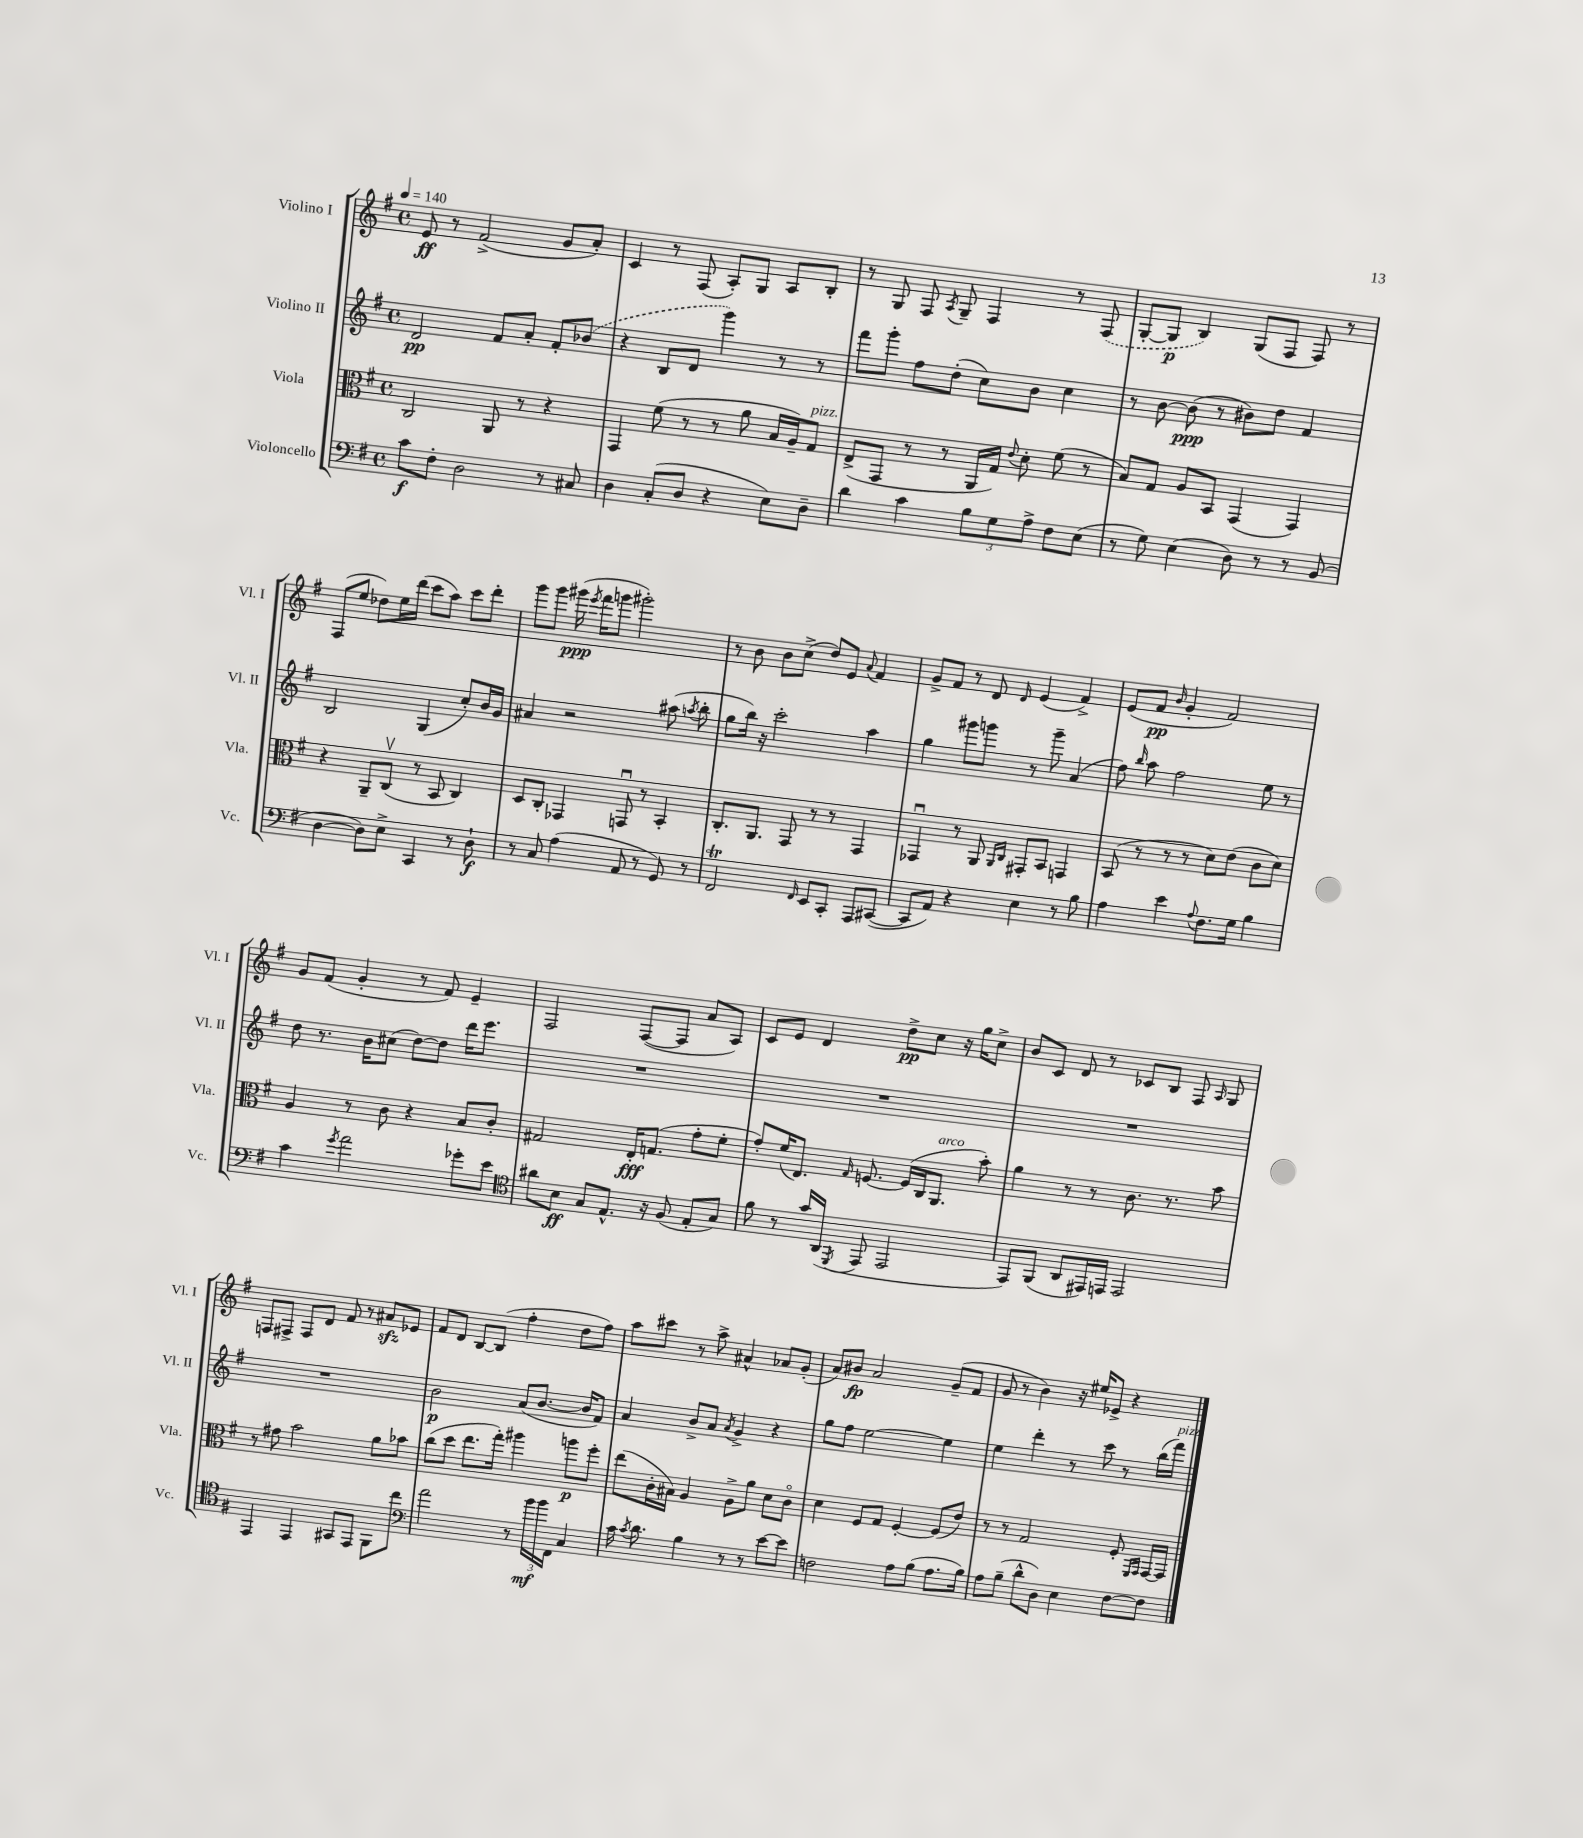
<<
\new StaffGroup <<
\new Staff = "s0" \with { instrumentName = "Violino I" shortInstrumentName = "Vl. I" } {
    \clef treble \key g \major \defaultTimeSignature \time 4/4 \tempo 4 = 140
    \autoBeamOff e'8\ff r8 fis'2->( g'8[ a'8]-.) |
    c'4 r8 fis8( a8[-.) g8] a8[ b8]-. |
    r8 g8 fis8 \acciaccatura { a8 } g8-- fis4 r8 \once \slurDashed fis8( |
    g8[~-. g8]\p b4) g8[( fis8] fis8) r8 |
    fis8[( e''8] des''8[) e''16 d'''16]( c'''8[ a''8]) c'''8[ d'''8]-. |
    g'''8[ g'''8] gis'''16\ppp( \acciaccatura { e'''8 } fis'''16[ g'''8] gis'''2-.) |
    r8 b'8 b'8[ c''8]->( d''8[) e'8] \appoggiatura { a'8 } fis'4 |
    g'8[-> fis'8] r8 d'8 \grace { d'16 } e'4( fis'4->) |
    e'8[( fis'8]\pp \grace { b'16 } g'4-. fis'2) |
    g'8[ fis'8]( g'4-. r8 fis'8) e'4-- |
    fis2 fis8[~( fis8] a'8[ a8]) |
    c'8[ e'8] d'4 d''8[->\pp c''8] r16 g''16[ c''8]-> |
    b'8[ c'8] d'8 r8 ces'8[ b8] fis8 \grace { a16 } g8 |
    f8[ fis8]-> fis8[ d'8] fis'8 r8 ais'8[\sfz ees'8] |
    fis'8[ d'8] b8[~ b8]( fis''4-. d''8[ fis''8]) |
    a''8[ cis'''8] r8 a''8-> ais'4-^ aes'8[ g'8]-.( |
    a'8[) bis'8]\fp a'2 g'8[--( fis'8] |
    g'8 r8 b'4) r16 eis''16[ ees'8]-> r4 \bar "|." |
}
\new Staff = "s1" \with { instrumentName = "Violino II" shortInstrumentName = "Vl. II" } {
    \clef treble \key g \major \defaultTimeSignature \time 4/4
    \autoBeamOff d'2\pp fis'8[ a'8]-. fis'8[-. \once \slurDashed bes'8]( |
    r4 b8[ d'8] g'''4) r8 r8 |
    fis'''8[ g'''8]-. fis''8[ d''8]-.( c''8[) b'8] c''4 |
    r8 b'8~ b'8\ppp( r8 bis'8[) d''8] fis'4 |
    b2 g4( c''8[-.) b'16 g'16] |
    ais'4 r2 ais''8( \acciaccatura { a''8 } b''8-. |
    g''8[ b''16]) r16 c'''2-. a''4 |
    g''4 gis'''8[ g'''8] r8 g'''8-- a'4( |
    fis''8) \grace { b''16 } a''8 fis''2 e''8 r8 |
    d''8 r8. b'16[ cis''8]( d''8[~) d''8] d'''16[ e'''8.] |
    R1 |
    R1 |
    R1 |
    R1 |
    b'2\p a'8[( b'8.]~ b'16[ fis'8]) |
    a'4 b'8[-> a'8] \acciaccatura { a'8 } g'4-> r4 |
    g''8[ fis''8] e''2~ e''4 |
    e''4 d'''4-. r8 c'''8 r8 b''16[( fis'''16]^\markup { \italic "pizz." }) \bar "|." |
}
\new Staff = "s2" \with { instrumentName = "Viola" shortInstrumentName = "Vla." } {
    \clef alto \key g \major \defaultTimeSignature \time 4/4
    \autoBeamOff c2 a,8 r8 r4 |
    g,4 fis'8( r8 r8 a'8 b16[ a16--) g8]^\markup { \italic "pizz." } |
    e8[->( g,8] r8 r8 a,16[ g16]) \appoggiatura { e'8 } d'8-. fis'8( r8 |
    b8[) g8] a8[ b,8] g,4( g,4) |
    r4 a,8[-- c8]\upbow( r8 b,8 c4) |
    d8[ c8]-. ges,4 g,8\downbow r8 b,4-. |
    c8.[-. a,8.] g,8 r8 r8 g,4 |
    ges,4\downbow r8 a,8 \grace { a,16[ c16] } gis,8[-. b,8] g,4 |
    b,8( r8 r8 r8 d'8[) e'8]( c'8[ d'8]) |
    a4 r8 c'8 r4 b8[ c'8]-. |
    gis2 e16[-.\fff g8.]( g'8[-. fis'8]-. |
    g'8[-.) fis'16( e8.]) \grace { g16 } f8.~ f16[( c16 a,8.]^\markup { \italic "arco" } b'8-.) |
    a'4 r8 r8 c'8. r8. b'8 |
    r8 gis'8 b'2 a'8[ bes'8] |
    c''8[( d''8] e''8.[ g''16]-.) ais''4 a''8[\p fis''8]-. |
    e''8[( c'16-. bis16]) a4 a8[-> a'8] d'8[ c'8]\flageolet |
    d'4 fis8[ g8] fis4~-. fis8[( e'8]) |
    r8 r8 g2 fis8-. \grace { fis,16[ g,16] } g,16[~ g,16] \bar "|." |
}
\new Staff = "s3" \with { instrumentName = "Violoncello" shortInstrumentName = "Vc." } {
    \clef bass \key g \major \defaultTimeSignature \time 4/4
    \autoBeamOff c'8[\f fis8]-. d2 r8 cis8 |
    d4 c8[-.( d8] r4 e8[) d8]-- |
    d'4 c'4 \tuplet 3/2 { b8[ g8 a8]-> } fis8[ e8]( |
    r8 g8) e4( d8) r8 r8 b,8( |
    d4~ d8[) e8]-> c,4 r8 d8-!\f |
    r8 c8 a4( a,8 r8 g,8) r8 |
    fis,2\trill \grace { fis,16 } e,8[ c,8]-. a,,8[ cis,8]~( |
    cis,8[ a,8]) r4 e4 r8 b8 |
    a4 e'4 \appoggiatura { a8 } fis8.[ g16] b4 |
    c'4 \acciaccatura { g'8 } a'2 ges'8[-. e'8] |
    \clef tenor ais'8[ b8]\ff g8[ e8.]-^ r16 fis8( e8[-. g8]) |
    fis'8 r8 g'16[ a,16]( \acciaccatura { d,8 } e,8 e,2 |
    e,8[) fis,8]( a,8[ eis,16) e,16] e,2 |
    e,4 e,4 gis,8[ e,8] fis,8[ c''8] |
    \clef bass a'2 r8 \tuplet 3/2 { b'16[\mf b'16 fis,16] } c4 |
    c'16 \acciaccatura { c'8 } d'8. b4 r8 r8 e'8[~ e'8] |
    f2 a8[ b8]( a8.[ b16]) |
    a8[ b8]--( d'8[-^ d8]) e4 fis8[~ fis8] \bar "|." |
}
>>
>>
\layout { \context { \Score \remove "Bar_number_engraver" } }
